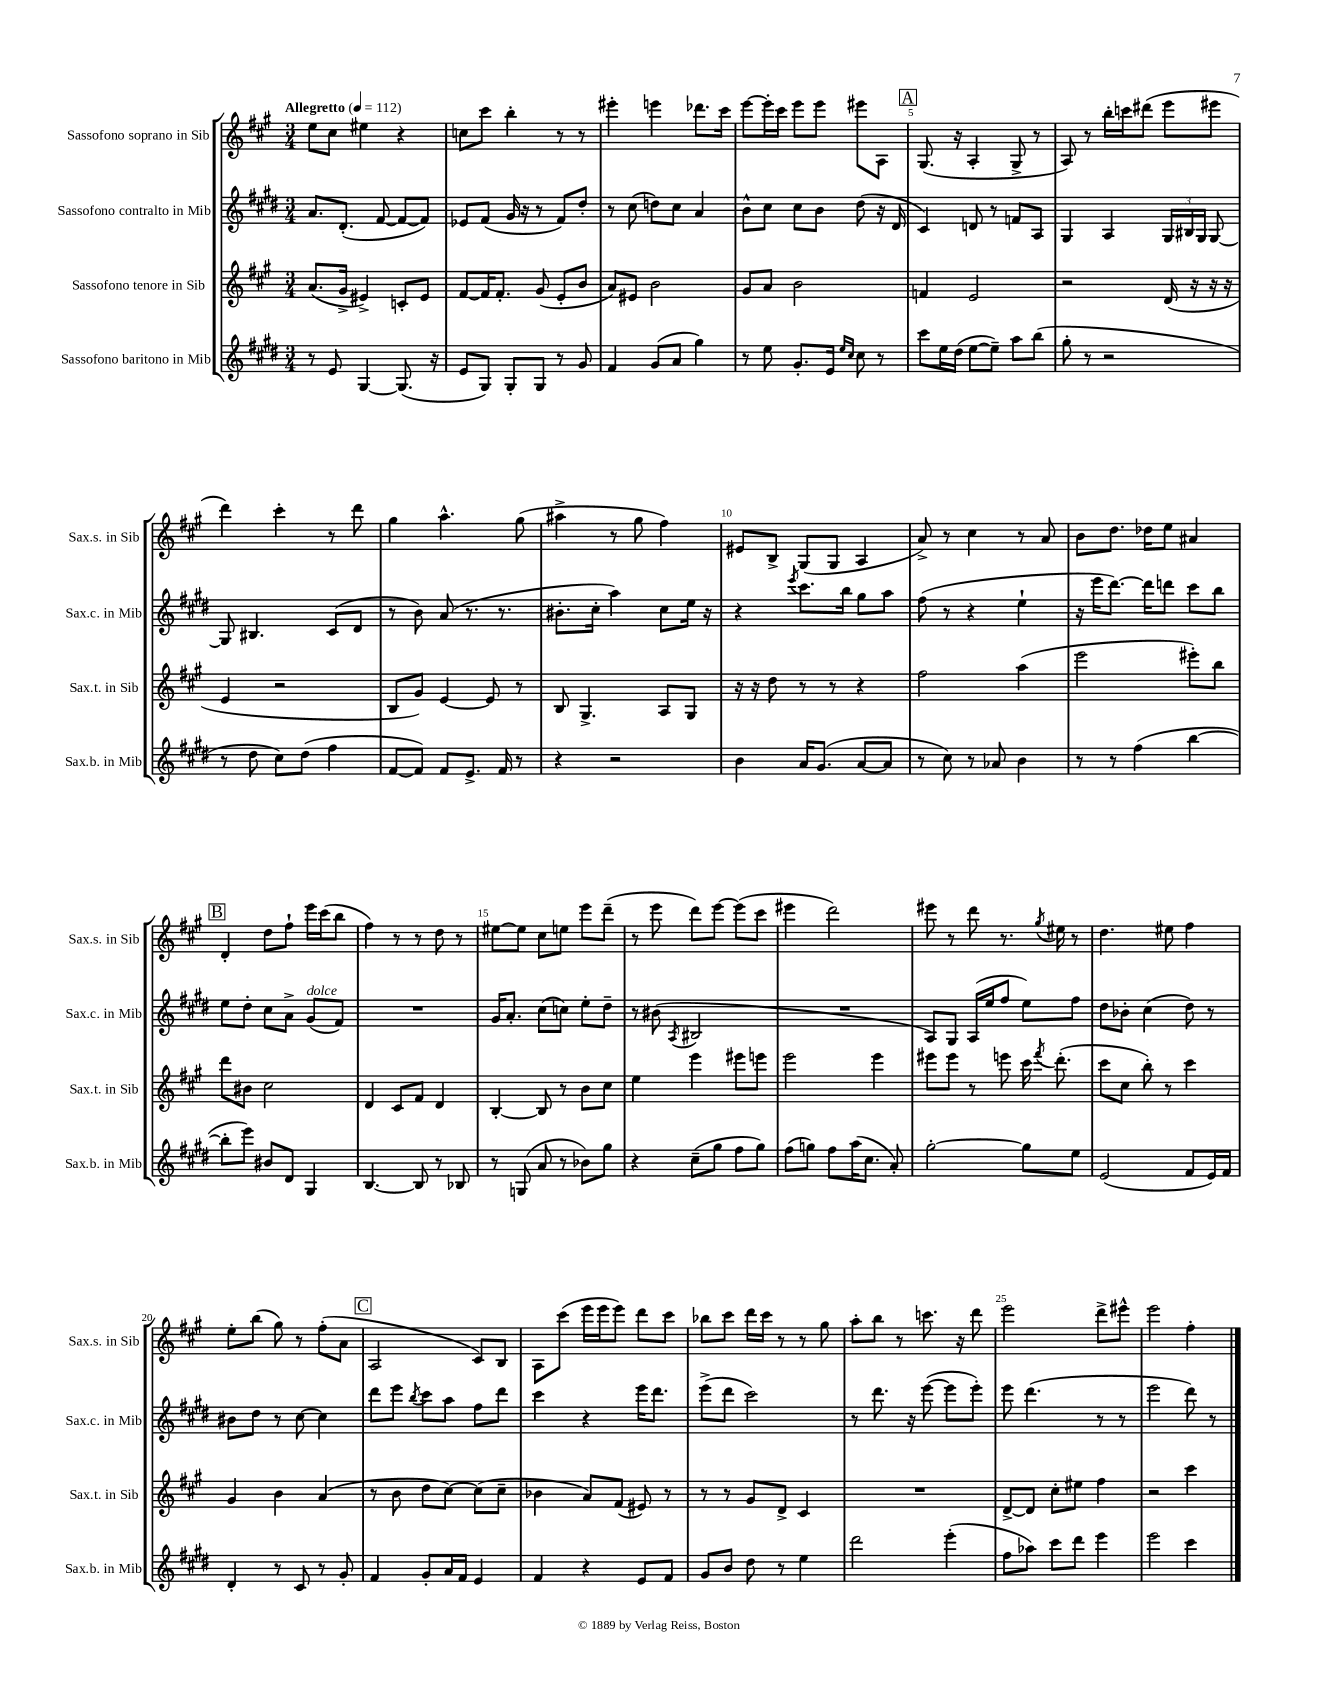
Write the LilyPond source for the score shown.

<<
\new StaffGroup <<
\new Staff = "s0" \with { instrumentName = "Sassofono soprano in Sib" shortInstrumentName = "Sax.s. in Sib" } {
    \clef treble \key a \major \numericTimeSignature \time 3/4 \tempo "Allegretto" 4 = 112
    \autoBeamOff e''8[ cis''8] eis''4 r4 |
    c''8[ cis'''8] b''4-. r8 r8 |
    eis'''4-. e'''4 des'''8.[ cis'''16] |
    e'''8[~ e'''16-. cis'''16] e'''8[ e'''8] eis'''8[ a8] |
    \mark \markup { \box "A" } gis8.( r16 a4-. gis8-> r8 |
    a8) r8 b''16[-. c'''16 dis'''8]( e'''8[ eis'''8] |
    d'''4) cis'''4-. r8 d'''8 |
    gis''4 a''4.-^ gis''8( |
    ais''4-> r8 gis''8 fis''4) |
    eis'8[ b8]-> gis8[( gis8] a4 |
    a'8->) r8 cis''4 r8 a'8 |
    b'8[ d''8.] des''16[ e''8] ais'4 |
    \mark \markup { \box "B" } d'4-. d''8[ fis''8]-! e'''16[ cis'''16( b''8] |
    fis''4) r8 r8 d''8 r8 |
    eis''8[~ eis''8] cis''8[ e''8] e'''8[ d'''8]--( |
    r8 e'''8 d'''8[) e'''8]~ e'''8[( cis'''8] |
    eis'''4 d'''2) |
    eis'''8 r8 d'''8 r8. \acciaccatura { gis''8 } eis''16 r8 |
    d''4. eis''8 fis''4 |
    e''8[-. b''8]( gis''8) r8 fis''8[-.( a'8] |
    \mark \markup { \box "C" } a2 cis'8[) b8] |
    a8[ cis'''8]( e'''16[ e'''16 e'''8]) d'''8[ cis'''8] |
    bes''8[ cis'''8] d'''16[ cis'''16] r8 r8 gis''8 |
    a''8[-. b''8] r8 c'''8. r16 d'''8 |
    e'''2 d'''8[-> eis'''8]-^ |
    e'''2 fis''4-. \bar "|." |
}
\new Staff = "s1" \with { instrumentName = "Sassofono contralto in Mib" shortInstrumentName = "Sax.c. in Mib" } {
    \clef treble \key e \major \numericTimeSignature \time 3/4
    \autoBeamOff a'8.[ dis'8.]-.( fis'8~ fis'8[~ fis'8]) |
    ees'8[ fis'8]( gis'16 r16 r8 fis'8[) dis''8]-. |
    r8 cis''8( d''8[) cis''8] a'4 |
    b'8[-^ cis''8] cis''8[ b'8] dis''8( r16 dis'16 |
    \mark \markup { \box "A" } cis'4) d'8 r8 f'8[ a8] |
    gis4 a4 \tuplet 3/2 { gis16[ bis16 gis16] } gis8~ |
    gis8 bis4. cis'8[( dis'8] |
    r8 b'8) a'8( r8. r8. |
    bis'8.[-. cis''16]-. a''4) cis''8[ e''16] r16 |
    r4 \acciaccatura { e'''8 } cis'''8.[ b''16] gis''8[ a''8] |
    fis''8( r8 r4 e''4-! |
    r16 e'''16[ dis'''8.]~) dis'''16[ d'''8] cis'''8[ b''8] |
    \mark \markup { \box "B" } e''8[ dis''8]-. cis''8[ a'8]-> gis'8[^\markup { \italic "dolce" }( fis'8]) |
    R2. |
    gis'16[ a'8.]-. cis''8[( c''8]) e''8[-. dis''8]-- |
    r8 bis'8( \acciaccatura { a8 } bis2 |
    R2. |
    a8[) gis8] a16[( e''16 fis''8] e''8[) fis''8] |
    dis''8[ bes'8]-. cis''4( dis''8) r8 |
    bis'8[ dis''8] r8 cis''8~ cis''4 |
    \mark \markup { \box "C" } dis'''8[ e'''8] \acciaccatura { b''8 } cis'''8[ a''8] fis''8[ dis'''8] |
    cis'''4 r4 e'''16[ dis'''8.] |
    e'''8[->( dis'''8] cis'''2) |
    r8 dis'''8. r16 e'''8~( e'''8[ e'''8]-.) |
    e'''8 dis'''4.( r8 r8 |
    e'''2 dis'''8) r8 \bar "|." |
}
\new Staff = "s2" \with { instrumentName = "Sassofono tenore in Sib" shortInstrumentName = "Sax.t. in Sib" } {
    \clef treble \key a \major \numericTimeSignature \time 3/4
    \autoBeamOff a'8.[( gis'16]-> eis'4->) c'8[-. eis'8] |
    fis'8[~ fis'16 fis'8.]-. gis'8( e'8[-. b'8] |
    a'8[) eis'8] b'2 |
    gis'8[ a'8] b'2 |
    \mark \markup { \box "A" } f'4 e'2 |
    r2 d'16( r16 r16 r16 |
    e'4 r2 |
    b8[ gis'8]) e'4~ e'8 r8 |
    b8 gis4.-> a8[ gis8] |
    r16 r16 d''8 r8 r8 r4 |
    fis''2 a''4( |
    e'''2 eis'''8[-.) b''8] |
    \mark \markup { \box "B" } d'''8[ bis'8] cis''2 |
    d'4 cis'8[ fis'8] d'4 |
    b4~-. b8 r8 b'8[ cis''8] |
    e''4 e'''4 eis'''8[ e'''8] |
    e'''2 e'''4 |
    eis'''8[ eis'''8] r8 e'''8 cis'''16 \acciaccatura { fis'''8 } d'''8.-.( |
    cis'''8[ cis''8] b''8-.) r8 cis'''4 |
    gis'4 b'4 a'4( |
    \mark \markup { \box "C" } r8 b'8 d''8[ cis''8]~) cis''8[( cis''8]-- |
    bes'4 a'8[) fis'8]( eis'8) r8 |
    r8 r8 gis'8[ d'8]-> cis'4 |
    R2. |
    d'8[~-> d'8] cis''8[-. eis''8] fis''4 |
    r2 cis'''4 \bar "|." |
}
\new Staff = "s3" \with { instrumentName = "Sassofono baritono in Mib" shortInstrumentName = "Sax.b. in Mib" } {
    \clef treble \key e \major \numericTimeSignature \time 3/4
    \autoBeamOff r8 e'8 gis4~ gis8.( r16 |
    e'8[ gis8]) gis8[-. gis8] r8 gis'8 |
    fis'4 gis'8[( a'8] gis''4) |
    r8 e''8 gis'8.[-. e'16] \grace { e''16[ cis''16] } cis''8 r8 |
    \mark \markup { \box "A" } cis'''8[ e''16 dis''16]( e''8[~ e''8]--) a''8[ b''8]( |
    gis''8-. r8 r2 |
    r8 dis''8 cis''8[) dis''8]( fis''4 |
    fis'8[~ fis'8]) fis'8[ e'8.]-> fis'16 r8 |
    r4 r2 |
    b'4 a'16[ gis'8.]( a'8[~ a'8] |
    r8 cis''8) r8 aes'8 b'4 |
    r8 r8 fis''4( b''4~ |
    \mark \markup { \box "B" } b''8[-. e'''8]) bis'8[ dis'8] gis4 |
    b4.~ b8 r8 bes8 |
    r8 g8( a'8 r8 bes'8[) gis''8] |
    r4 cis''8[--( gis''8] fis''8[ gis''8]) |
    fis''8[( g''8]) fis''8[ a''16( cis''8.] a'8-.) |
    gis''2~-. gis''8[ e''8] |
    e'2( fis'8[ e'16) fis'16] |
    dis'4-. r8 cis'8 r8 gis'8-. |
    \mark \markup { \box "C" } fis'4 gis'8[-. a'16 fis'16] e'4 |
    fis'4 r4 e'8[ fis'8] |
    gis'8[ b'8] dis''8 r8 e''4 |
    dis'''2 e'''4-.( |
    fis''8[ aes''8]) cis'''8[ dis'''8] e'''4 |
    e'''2 cis'''4 \bar "|." |
}
>>
>>
\layout { \context { \Score \override BarNumber.break-visibility = ##(#f #t #t) barNumberVisibility = #(every-nth-bar-number-visible 5) } }
